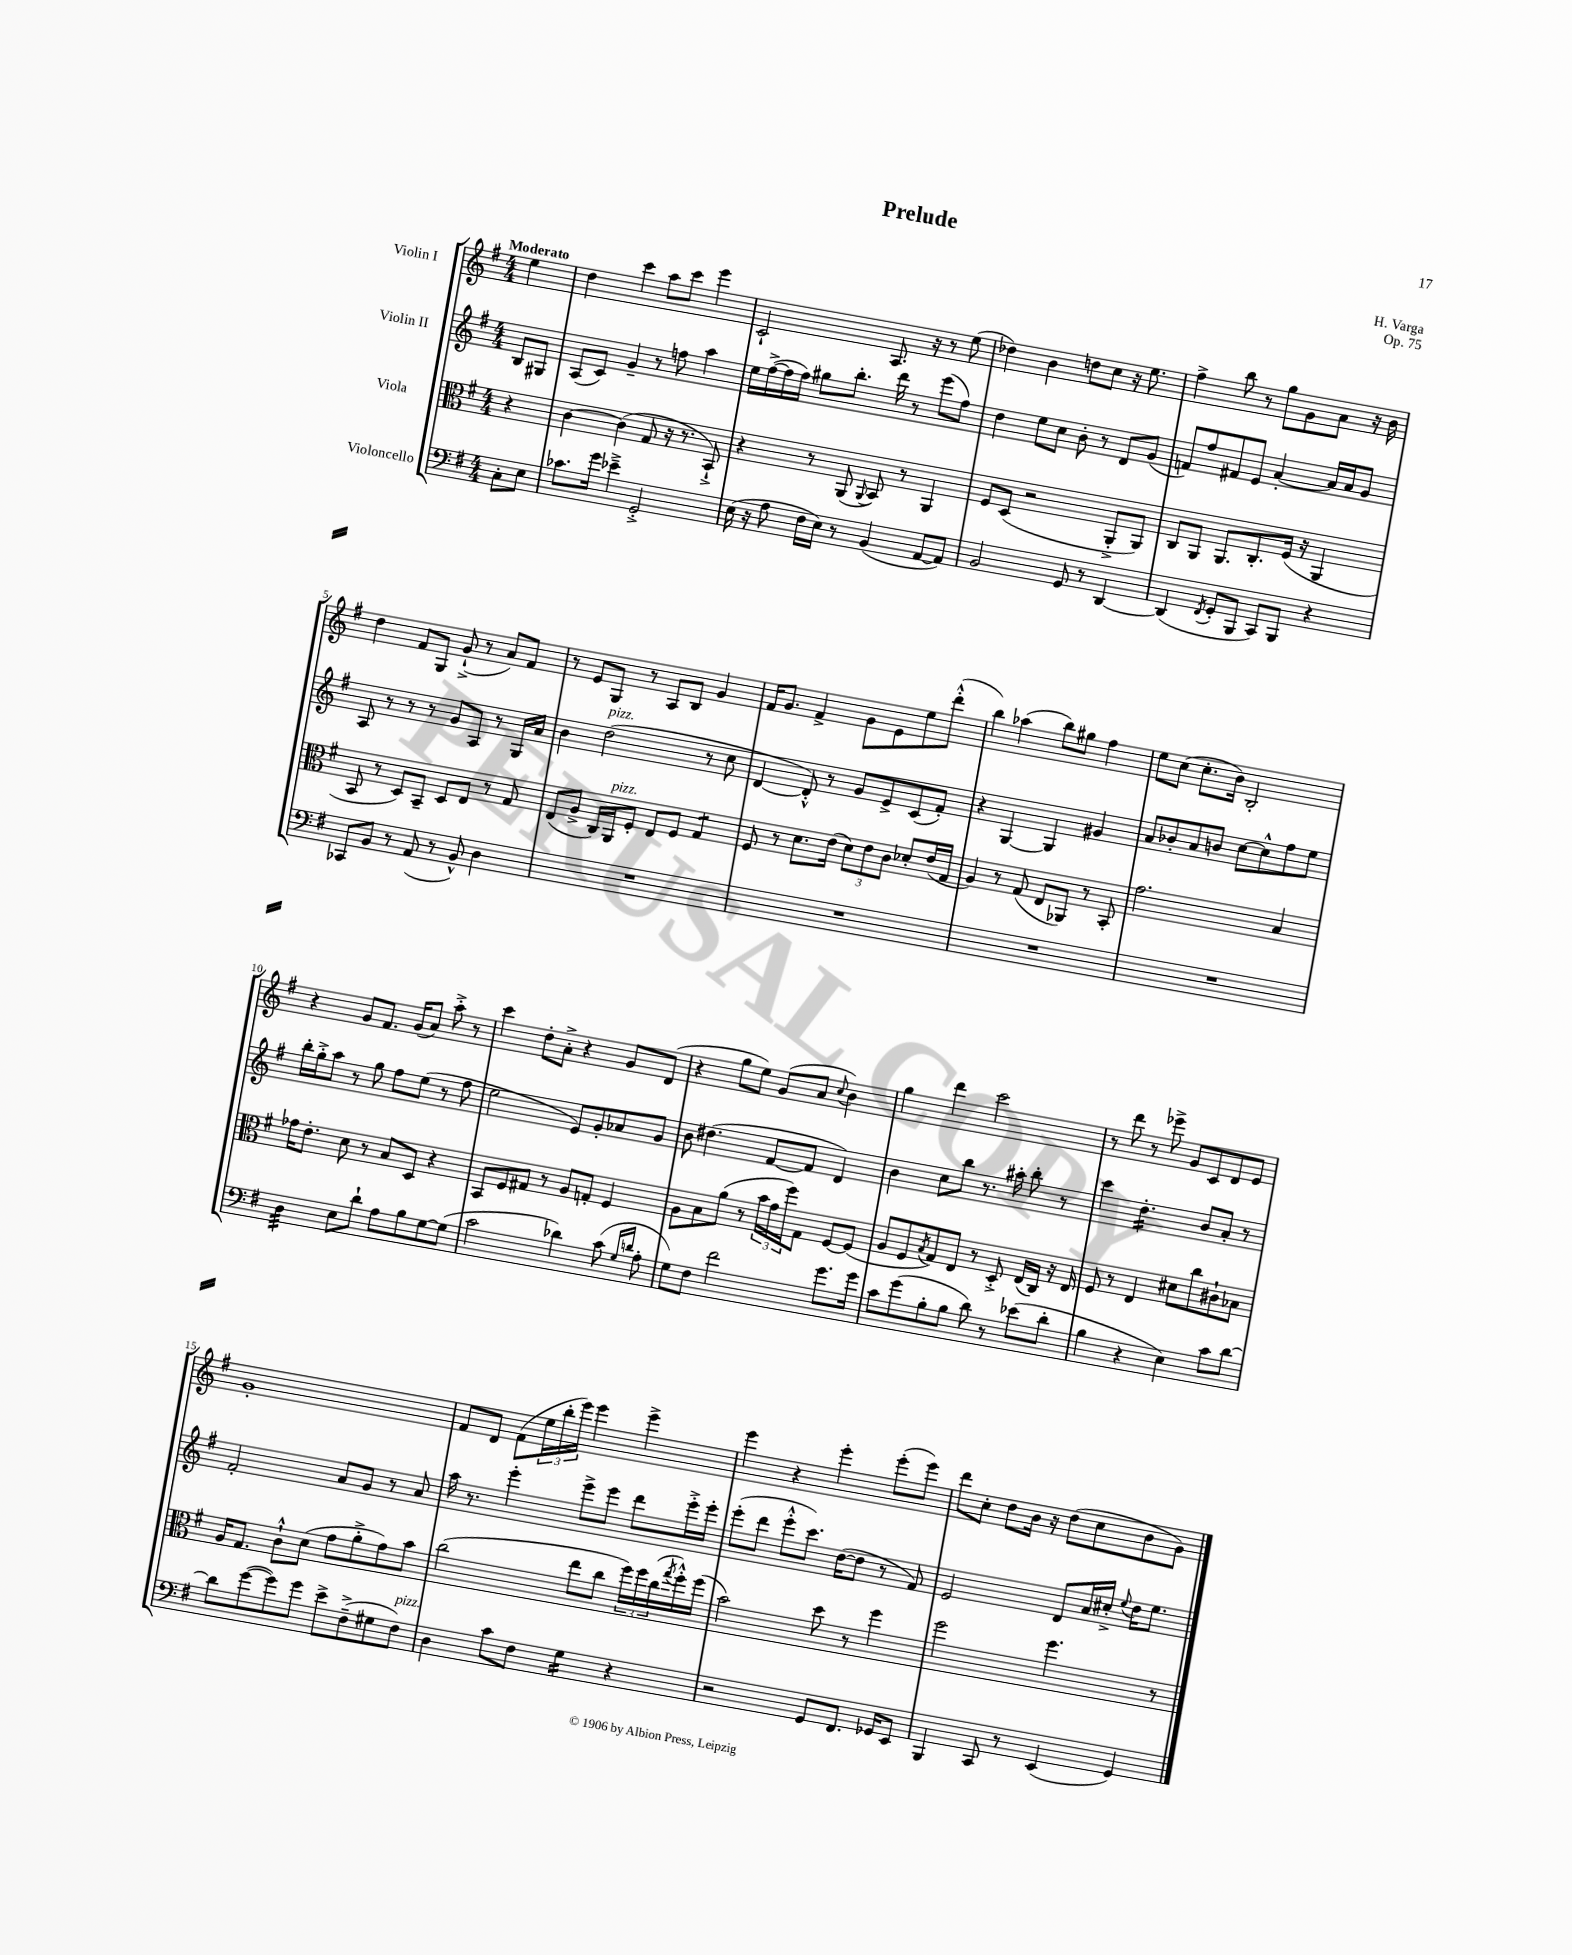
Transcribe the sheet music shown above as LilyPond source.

\header { title = "Prelude" composer = "H. Varga" opus = "Op. 75" }
<<
\new StaffGroup <<
\new Staff = "s0" \with { instrumentName = "Violin I" } {
    \clef treble \key g \major \numericTimeSignature \time 4/4 \partial 4 \tempo "Moderato"
    e''4 |
    d''4 c'''4 a''8 c'''8 e'''4 |
    c'2-! a8. r16 r8 e''8( |
    des''4) b'4 d''8 c''8 r16 e''8. |
    fis''4-> b''8 r8 g''8 g'8 a'8 r16 b'16 |
    d''4 fis'8 g8 g'8-!->( r8 a'8) fis'8 |
    r8 e'8 g8 r8 a8 b8 g'4 |
    fis'16 g'8. fis'4-> g'8 e'8 e''8 d'''8-.-^( |
    b''4) aes''4( b''8) gis''8 fis''4 |
    e''8 c''8( c''8.-. b'16) b2-. |
    r4 g'8 fis'8. g'16( a'8) a''8-.-> r8 |
    c'''4 d''8-. a'8-.-> r4 g'8 d'8( |
    r4 g''8 e''8) g'8( a'8 \appoggiatura { c''8 } b'4) |
    g''4 d'''4 c'''2 |
    r8 d'''8 r8 ees'''8-> g'8 c'8 d'8 e'8 |
    g'1-. |
    fis'8 d'8 fis'8( \tuplet 3/2 { e''16 b''16-. e'''16) } e'''4 e'''4-> |
    e'''4 r4 e'''4-. e'''8-.( e'''8) |
    d'''8 c''8-. d''8 b'16 r16 d''8( c''8 b'8 g'8) \bar "|." |
}
\new Staff = "s1" \with { instrumentName = "Violin II" } {
    \clef treble \key g \major \numericTimeSignature \time 4/4 \partial 4
    b8 gis8 |
    a8( c'8) g'4-- r8 f''8 a''4 |
    e''16 fis''16~->( fis''16 fis''16) gis''8 b''8.-. d'''16 r8 e'''8( fis''8) |
    d''4 e''8 c''8 b'8-. r8 d'8 g'8( |
    f'8) fis''8 fis'8 e'8 a'4~-. a'16 a'16 g'8 |
    a8 r8 r8 r8 g'8 a8 r8 g16 a'16 |
    b'4 d''2^\markup { \italic "pizz." }( r8 c''8 |
    d'4~ d'8-.-^) r8 g'8 e'8-> c'8( fis'8-.) |
    r4 g4~ g4 gis'4 |
    a'8 bes'8-. a'8 b'8 c''8~ c''8-^ fis''8 e''8 |
    b''16-. g''16-.-> a''8 r8 g''8 fis''8 e''8( r8 fis''8 |
    e''2 e'8) g'8-. aes'8 g'8 |
    b'8 dis''4.( fis'8~ fis'8 d'4) |
    b'4 c''8 b''8 r8. ais''16-. b''8-. r8 |
    c'''4 d''4.:16-. b'8 a'8-. r8 |
    fis'2-. a'8 g'8 r8 a'8 |
    a''16 r8. e'''4-. e'''8-> e'''8 d'''8 e'''16-.-> e'''16-. |
    e'''8-.( d'''8 e'''8-.-^ c'''8.) d''16~( d''8 r8 fis'8) |
    e'2 d'8 a'16 cis''16-.-> \appoggiatura { e''8 } d''16 e''8. \bar "|." |
}
\new Staff = "s2" \with { instrumentName = "Viola" } {
    \clef alto \key g \major \numericTimeSignature \time 4/4 \partial 4
    r4 |
    c'4~ c'4( g8 r16 r8. b,8-!->) |
    r4 r8 a,8( \appoggiatura { a,8 } b,8) r8 a,4 |
    fis8 d8( r2 a,8-.-> a,8) |
    c8 a,8 a,8. c8.-. fis16( r16 a,4 |
    b,8 r8 d8) b,8-- d8 e8 r8 g8 |
    e8( a8-> c16) a,16^\markup { \italic "pizz." } fis8-. e8 fis8 g4:8 |
    fis8 r8 d'8. e'16( \tuplet 3/2 { d'8) e'8 c'8 } des'8-. e'16( g16 |
    a4) r8 g8( e8 aes,8) r8 b,8-. |
    g'2. b4 |
    ges'16 e'8.-. d'8 r8 b8 d8 r4 |
    b,8 fis8 gis8 r8 a8 g8-. fis4 |
    a8 b8 a'8( r8 \tuplet 3/2 { b'16 g'16 fis''16) } g8 fis8~ fis8( |
    a8 fis8 \acciaccatura { b8 } g8) e8 r8 d8-.-> e16( c16) r16 e16 |
    fis8 r8 e4 dis'8 c''8 cis'8-! bes8 |
    a16 g8. c'8-!-^ d'8( g'8 a'8-.-> g'8) b'8 |
    c''2( e''8 c''8 \tuplet 3/2 { fis''16) fis''16 c''16( } \acciaccatura { g''8 } fis''16-.-^) fis''16( |
    b'2) d''8 r8 fis''4 |
    fis''2 fis''4. r8 \bar "|." |
}
\new Staff = "s3" \with { instrumentName = "Violoncello" } {
    \clef bass \key g \major \numericTimeSignature \time 4/4 \partial 4
    c8-. e8 |
    ces'8. g'16 ees'4---> g,2-.-> |
    e16( r16 a8 fis16 e16) r8 b,4( a,8~ a,8) |
    b,2 g,8 r8 d,4~ |
    d,4( \acciaccatura { fis,8 } g,8-. b,,8 c,8) b,,8 r4 |
    ces,8 b,8 r8 a,8( r8 b,8-^) d4 |
    R1 |
    R1 |
    R1 |
    R1 |
    d4:32 e8 d'8-! a8 b8 g8~ g8( |
    c'2 des'4) c'8( \grace { g16 d'16 } a8-. |
    g8) fis8 fis'2 g'8. g'16 |
    c'8 g'8( b8-. b8 d'8) r8 ees'8( d'8-. |
    b4 r4 e4) c'8 d'8~ |
    d'8 g'8~( g'8) g'8 e'8-> fis8--->( gis8 fis8^\markup { \italic "pizz." }) |
    d4 c'8 fis8 g4:16 r4 |
    r2 g,8 fis,8. ges,16 e,8 |
    b,,4 c,8 r8 e,4( g,4) \bar "|." |
}
>>
>>
